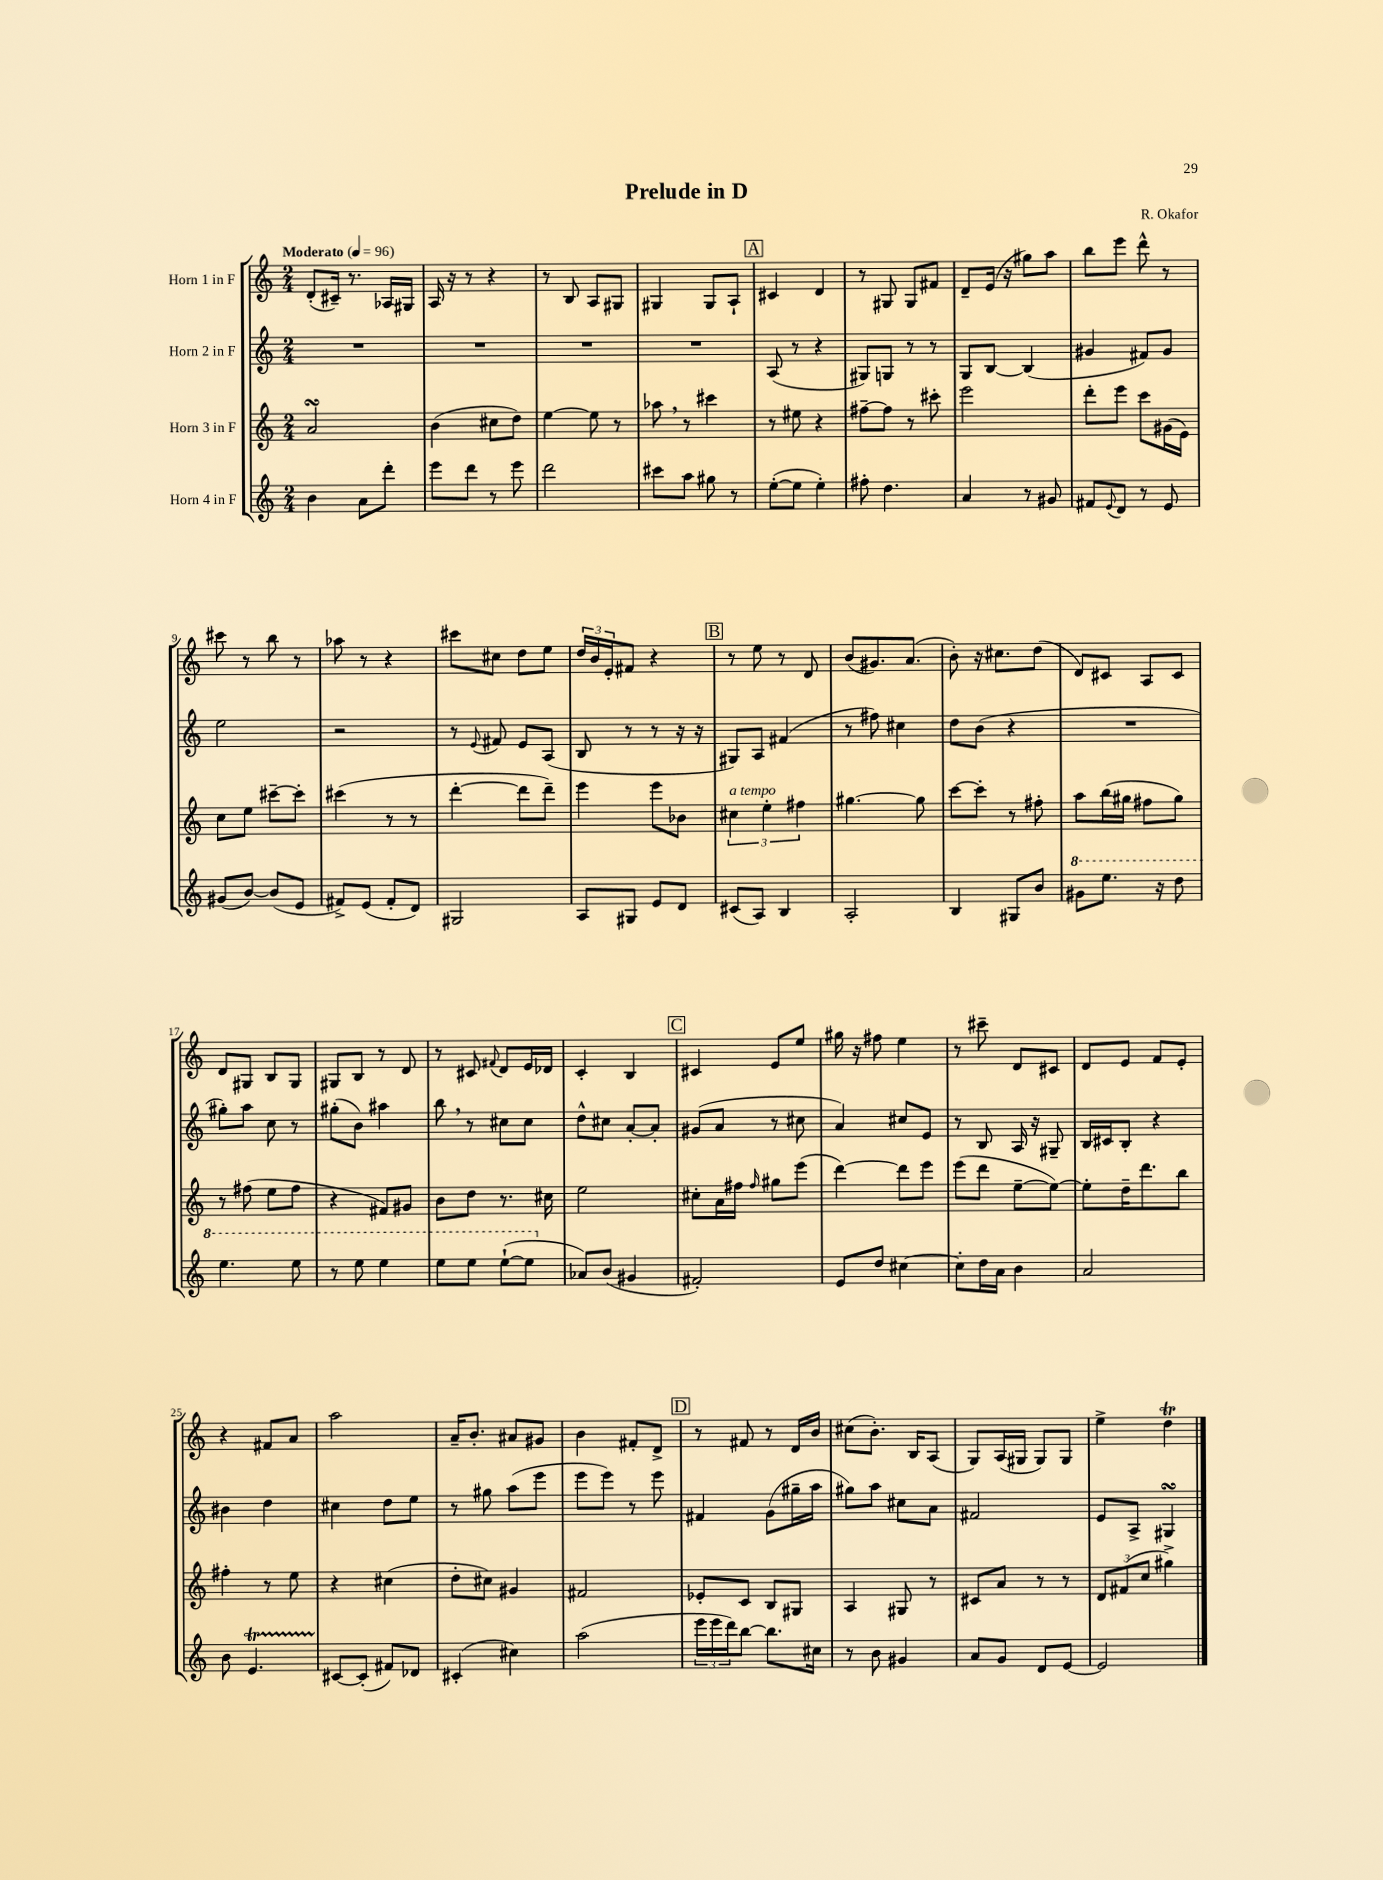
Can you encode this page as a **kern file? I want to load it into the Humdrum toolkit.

**kern	**kern	**kern	**kern
*staff4	*staff3	*staff2	*staff1
*clefG2	*clefG2	*clefG2	*clefG2
*k[]	*k[]	*k[]	*k[]
*M2/4	*M2/4	*M2/4	*M2/4
*MM96	*MM96	*MM96	*MM96
4b	2a	2r	(8d'
.	.	.	16c#~)
.	.	.	8.r
8a	.	.	.
8ddd'	.	.	16A-
.	.	.	16G#
=	=	=	=
8eee	(4b	2r	16A
.	.	.	16r
8ddd	.	.	8r
8r	8cc#	.	4r
8eee	8dd)	.	.
=	=	=	=
2ddd	[4ee	2r	8r
.	.	.	8B
.	8ee]	.	8A
.	8r	.	8G#
=	=	=	=
8ccc#	8aa-	2r	4G#
8aa	8r	.	.
8gg#	4ccc#	.	8G#
8r	.	.	8A`
=	=	=	=
([8ee'	8r	(8A	4c#
8ee]	8ee#	8r	.
4ee')	4r	4r	4d
=	=	=	=
8ff#'	[8ff#~	8G#)	8r
4.dd	8ff#]	8G	8G#
.	8r	8r	8G#
.	8ccc#'	8r	8f#
=	=	=	=
4a	2eee	8G	8d~
.	.	[8B	(16e
.	.	.	16r
8r	.	(4B]	8gg#)
8g#	.	.	8aa
=	=	=	=
8f#	8ddd'	4g#	8bb
8qqe	.	.	.
8d	8eee	.	8eee
8r	8ccc	8f#)	8ddd^^
8e	(16g#	8g#	8r
.	16e)	.	.
=	=	=	=
(8g#	8cc	2ee	8ccc#
[8b)	8ee	.	8r
(8b]	[8ccc#~	.	8bb
8e	8ccc#']	.	8r
=	=	=	=
8f#^)	(4ccc#	2r	8aa-
(8e	.	.	8r
8f#'	8r	.	4r
8d)	8r	.	.
=	=	=	=
2G#	[4ddd'	8r	8ccc#
.	.	8qqe	.
.	.	8f#	8cc#
.	8ddd]	8e	8dd
.	8ddd~)	(8A	8ee
=	=	=	=
8A	4eee	8B	24dd
.	.	.	24b
.	.	.	24e'
8G#	.	8r	8f#
8e	8eee	8r	4r
8d	8b-	16r	.
.	.	16r	.
=	=	=	=
(8c#	6cc#	8G#)	8r
8A)	.	8A	8ee
.	6ee'	.	.
4B	.	(4f#	8r
.	6ff#	.	.
.	.	.	8d
=	=	=	=
2A'	[4.gg#	8r	(8b
.	.	8ff#)	8.g#)
.	.	4cc#	.
.	.	.	(8.a
.	8gg#]	.	.
=	=	=	=
4B	[8ccc	8dd	8b')
.	8ccc']	(8b	16r
.	.	.	8.cc#
8G#	8r	4r	.
8b	8ff#'	.	(8dd
=	=	=	=
8gg#	8aa	2r	8d)
8.eee	(16bb	.	8c#
.	16gg#	.	.
.	8ff#	.	8A
16r	.	.	.
8ddd	8gg#)	.	8c#
=	=	=	=
4.eee	8r	8gg#')	8d
.	(8ff#	8aa	8G#
.	8ee	8cc	8B
8eee	8ff#	8r	8G#
=	=	=	=
8r	4r	(8gg#'	8G#
8eee	.	8b)	8B
4eee	8f#)	4aa#	8r
.	8g#	.	8d
=	=	=	=
8eee	8b	8bb	8r
8eee	8dd	8r	8c#
.	.	.	8qqf#
([8eee`	8.r	8cc#	8d
8eee]	.	8cc#	16e
.	16cc#	.	16d-
=	=	=	=
8a-)	2ee	8dd^^	4c'
(8b	.	8cc#	.
4g#	.	[8a'	4B
.	.	8a']	.
=	=	=	=
2f#')	8cc#'	(8g#	4c#
.	16a	8a	.
.	16ff#	.	.
.	16qqff#	.	.
.	8gg#	8r	8e
.	(8eee	8cc#	8ee
=	=	=	=
8e	[4ddd)	4a)	16gg#
.	.	.	16r
8dd	.	.	8ff#
[4cc#	8ddd]	8cc#	4ee
.	8eee	8e	.
=	=	=	=
8cc#']	(8eee	8r	8r
16dd	8ddd	8B	8ccc#~
16a	.	.	.
4b	[8ee~	16A	8d
.	.	16r	.
.	8ee_)	8G#~	8c#
=	=	=	=
2a	8ee']	16B	8d
.	.	16c#	.
.	16dd~	8B'	8e
.	8.ddd	.	.
.	.	4r	8f
.	8bb	.	8e'
=	=	=	=
8b	4ff#'	4b#	4r
4.e	.	.	.
.	8r	4dd	8f#
.	8ee	.	8a
=	=	=	=
[8c#	4r	4cc#	2aa
(8c#']	.	.	.
8f#)	(4cc#	8dd	.
8d-	.	8ee	.
=	=	=	=
(4c#'	8dd'	8r	16a~
.	.	.	8.b'
.	8cc#)	8gg#	.
4cc#)	4g#	(8aa	8a#
.	.	8eee	8g#
=	=	=	=
(2aa	2f#	8eee	4b
.	.	8eee)	.
.	.	8r	8f#'
.	.	8eee	8d^
=	=	=	=
24eee	8e-'	4f#	8r
24eee	.	.	.
24ddd)	.	.	.
[8bb	8c	.	8f#
8.bb]	8B	(8g	8r
.	8G#	16gg#~	16d
16cc#	.	16aa	16b
=	=	=	=
8r	4A	8gg#)	(8cc#
8b	.	8aa	8.b')
4g#	8G#	8cc#	.
.	.	.	16B
.	8r	8a	(8A
=	=	=	=
8a	8c#	2f#	8G)
8g	8a	.	(16A
.	.	.	16G#
8d	8r	.	8G#)
[8e	8r	.	8G#
=	=	=	=
2e]	12d	8e	4ee^
.	(12f#	.	.
.	.	8A^	.
.	12cc	.	.
.	4gg#^)	4G#	4dd
==	==	==	==
*-	*-	*-	*-
